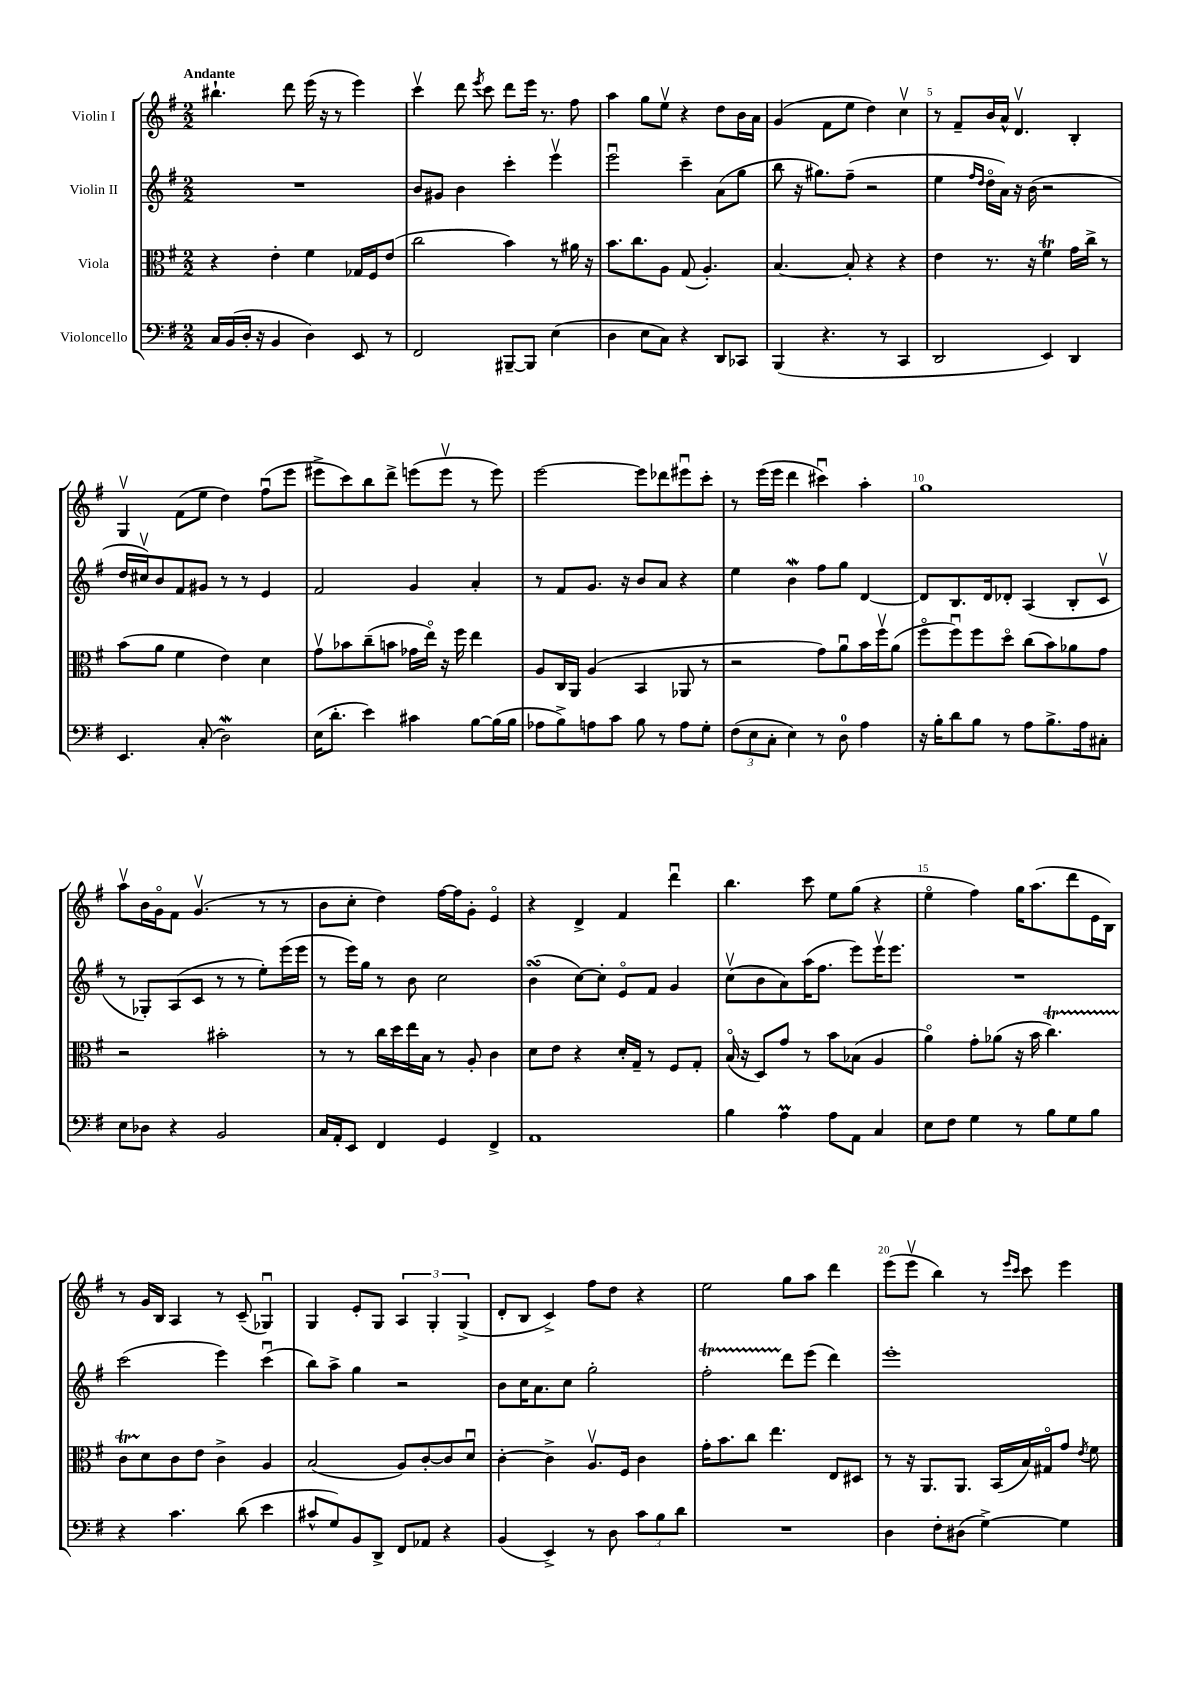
<<
\new StaffGroup <<
\new Staff = "s0" \with { instrumentName = "Violin I" } {
    \clef treble \key g \major \numericTimeSignature \time 2/2 \tempo "Andante"
    \autoBeamOff bis''4.-! d'''8 e'''16( r16 r8 e'''4) |
    c'''4\upbow d'''8 \acciaccatura { e'''8 } c'''8 d'''8[ e'''16] r8. fis''8 |
    a''4 g''8[ e''8]\upbow r4 d''8[ b'16 a'16] |
    g'4( fis'8[ e''8] d''4) c''4\upbow |
    r8 fis'8[-- b'16 a'16]-^ d'4.\upbow b4-. |
    g4\upbow fis'8[( e''8] d''4) fis''8[\downbow( e'''8] |
    eis'''8[-> c'''8) b''8 d'''8]-> e'''8[( e'''8]\upbow r8 e'''8) |
    e'''2~ e'''8[ des'''8 eis'''8\downbow c'''8]-. |
    r8 e'''16[( e'''16] d'''4 cis'''4\downbow) a''4-. |
    g''1 |
    a''8[\upbow b'16 g'16\flageolet fis'8] g'4.\upbow( r8 r8 |
    b'8[ c''8]-. d''4) fis''16[~ fis''16 g'8]-. e'4\flageolet |
    r4 d'4-> fis'4 d'''4\downbow |
    b''4. c'''8 e''8[ g''8]( r4 |
    e''4\flageolet fis''4) g''16[ a''8.( d'''8 e'16 b16]) |
    r8 g'16[ b16] a4 r8 c'8--( ges4\downbow) |
    g4 e'8[-. g8] \tuplet 3/2 { a4 g4-. g4->( } |
    d'8[-. b8] c'4->) fis''8[ d''8] r4 |
    e''2 g''8[ a''8] d'''4 |
    e'''8[( e'''8]\upbow b''4) r8 \grace { e'''16[ c'''16] } c'''8 e'''4 \bar "|." |
}
\new Staff = "s1" \with { instrumentName = "Violin II" } {
    \clef treble \key g \major \numericTimeSignature \time 2/2
    \autoBeamOff R1 |
    b'8[ gis'8] b'4 c'''4-. e'''4\upbow |
    e'''2\downbow c'''4-- a'8[( g''8] |
    b''8 r16 gis''8.[) fis''8]--( r2 |
    e''4 \grace { fis''16[ d''16] } d''16[\flageolet a'16]) r16 b'16( r2 |
    d''16[ cis''16\upbow) b'8 fis'8 gis'8] r8 r8 e'4 |
    fis'2 g'4 a'4-. |
    r8 fis'8[ g'8.] r16 b'8[ a'8] r4 |
    e''4 b'4\mordent fis''8[ g''8] d'4~ |
    d'8[ b8. d'16 des'8]-. a4( b8[-. c'8]\upbow |
    r8 ges8[-.) a8( c'8] r8 r8 e''8[-.) e'''16( e'''16] |
    r8 e'''16[) g''16] r8 b'8 c''2 |
    b'4\turn( c''8[~) c''8]-. e'8[\flageolet fis'8] g'4 |
    c''8[\upbow( b'8 a'8) a''16( fis''8.] e'''8[) e'''16\upbow e'''8.] |
    R1 |
    c'''2( e'''4) c'''4\downbow( |
    b''8[) a''8]-> g''4 r2 |
    b'8[ c''16 a'8. c''8] g''2-. |
    fis''2-.\startTrillSpan d'''8[\stopTrillSpan e'''8]( d'''4) |
    e'''1-. \bar "|." |
}
\new Staff = "s2" \with { instrumentName = "Viola" } {
    \clef alto \key g \major \numericTimeSignature \time 2/2
    \autoBeamOff r4 e'4-. fis'4 ges16[ fis16 e'8]( |
    c''2 b'4) r8 ais'16 r16 |
    b'8.[ c''8. a8] g8( a4.-.) |
    b4.~ b8-. r4 r4 |
    e'4 r8. r16 fis'4\trill g'16[ c''16]-> r8 |
    b'8[( a'8] fis'4 e'4) d'4 |
    g'8[\upbow bes'8 c''8--( b'8] ges'16[ e''16]\flageolet) r16 fis''16 e''4 |
    a8[ c16 a,16] a4( b,4 aes,8 r8 |
    r2 g'8[) a'8\downbow b'16 fis''16\upbow a'8]( |
    fis''8[\flageolet fis''8\downbow) fis''8 d''8]\flageolet c''8[( b'8) aes'8 g'8] |
    r2 bis'2-. |
    r8 r8 c''16[ d''16 e''16 b16] r8 a8-. c'4 |
    d'8[ e'8] r4 d'16[-. g16]-- r8 fis8[ g8]-. |
    b16\flageolet( r16 d8[) g'8] r8 b'8[ bes8]( a4 |
    a'4\flageolet) g'8[-. aes'8]( r16 b'16 c''4.\startTrillSpan) |
    c'8[ d'8\stopTrillSpan c'8 e'8] c'4-> a4 |
    b2( a8[) c'8~-. c'8 d'8]\downbow |
    c'4~-. c'4-> a8.[\upbow fis16] c'4 |
    g'16[-. b'8. c''8] e''4. e8[ dis8] |
    r8 r16 a,8.[ a,8.] b,16[( b16) gis16\flageolet g'8] \acciaccatura { e'8 } fis'8 \bar "|." |
}
\new Staff = "s3" \with { instrumentName = "Violoncello" } {
    \clef bass \key g \major \numericTimeSignature \time 2/2
    \autoBeamOff c16[ b,16( d16]-. r16 b,4 d4) e,8 r8 |
    fis,2 bis,,8[~-- bis,,8] e4( |
    d4 e8[ c8]) r4 d,8[ ces,8] |
    b,,4( r4. r8 c,4 |
    d,2 e,4) d,4 |
    e,4. c8-.( d2\mordent) |
    e16[( d'8.]-. e'4) cis'4 b8[~ b16( b16] |
    aes8[ b8->) a8 c'8] b8 r8 a8[ g8]-. |
    \tuplet 3/2 { fis8[( e8 c8]-. } e4) r8 d8-0 a4 |
    r16 b16[-. d'8 b8] r8 a8[ b8.-> a16 cis8]-. |
    e8[ des8] r4 b,2 |
    c16[ a,16-. e,8] fis,4 g,4 fis,4-> |
    a,1 |
    b4 a4\prall a8[ a,8] c4 |
    e8[ fis8] g4 r8 b8[ g8 b8] |
    r4 c'4. d'8( e'4 |
    cis'8[-^ g8) b,8 d,8]-> fis,8[ aes,8] r4 |
    b,4( e,4->) r8 d8 \tuplet 3/2 { c'8[ b8 d'8] } |
    R1 |
    d4 fis8[-. dis8]( g4~->) g4 \bar "|." |
}
>>
>>
\layout { \context { \Score \override BarNumber.break-visibility = ##(#f #t #t) barNumberVisibility = #(every-nth-bar-number-visible 5) } }
